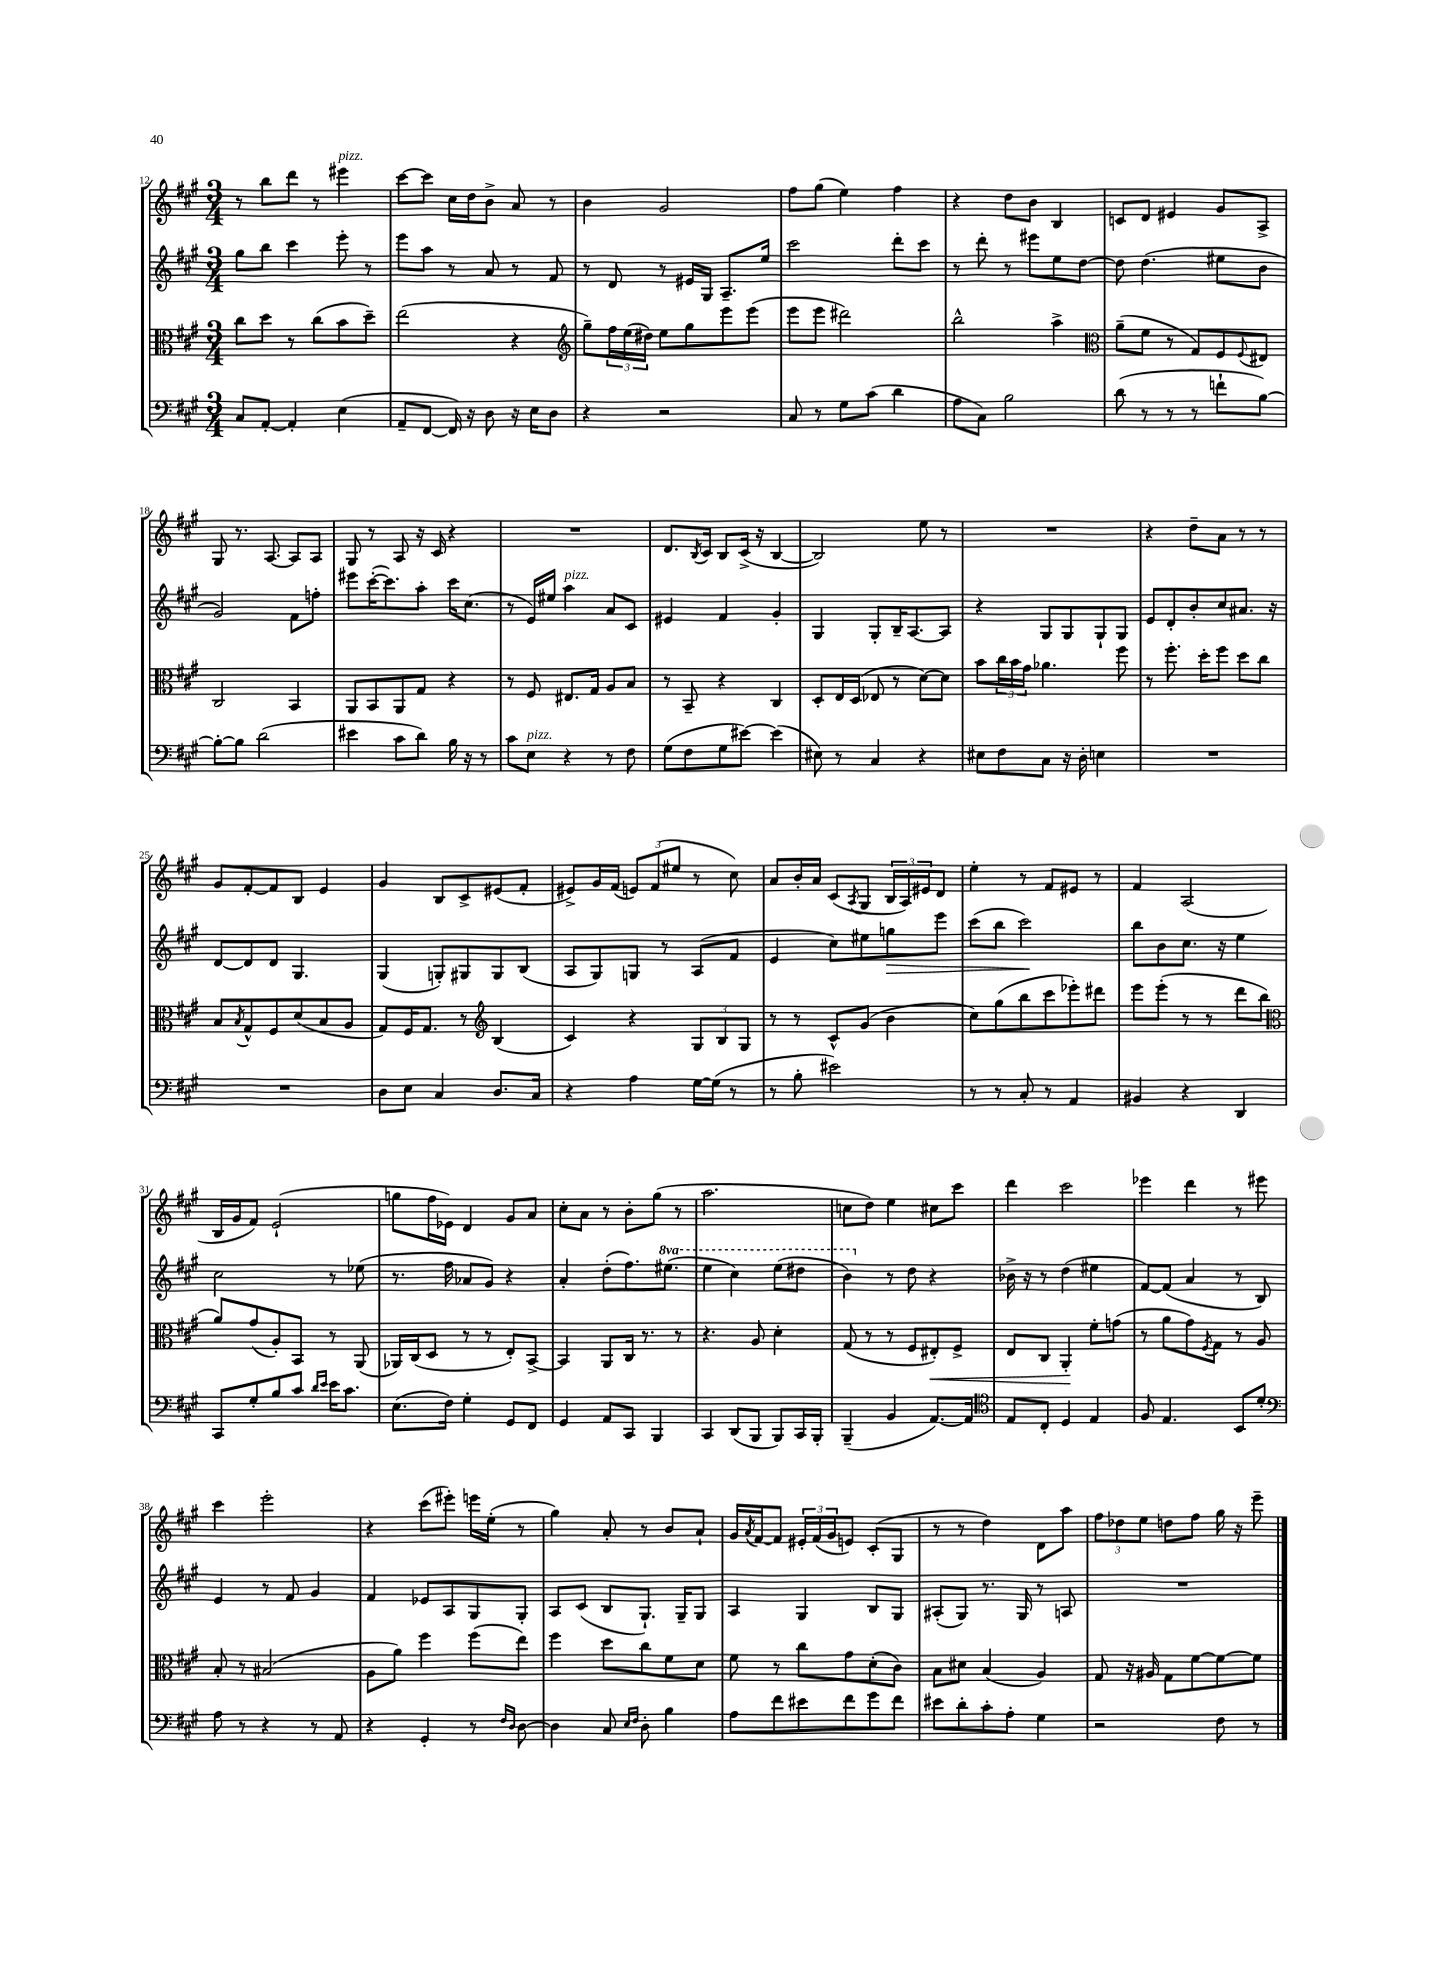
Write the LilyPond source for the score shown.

<<
\new StaffGroup <<
\new Staff = "s0" {
    \clef treble \key a \major \numericTimeSignature \time 3/4
    r8 b''8 d'''8 r8 eis'''4^\markup { \italic "pizz." } |
    cis'''8~ cis'''8 cis''16 d''16 b'8-> a'8 r8 |
    b'4 gis'2 |
    fis''8 gis''8( e''4) fis''4 |
    r4 d''8 b'8 b4 |
    c'8 d'8 eis'4 gis'8 a8-> |
    gis8 r8. a8.~ a8 a8 |
    gis8 r8 a8 r16 cis'16 r4 |
    R2. |
    d'8. \acciaccatura { b8 } cis'16 b8 cis'16->( r16 b4~ |
    b2) e''8 r8 |
    R2. |
    r4 d''8-- a'8 r8 r8 |
    gis'8 fis'8~-. fis'8 b8 e'4 |
    gis'4 b8 cis'8-> eis'8( fis'8-. |
    eis'8->) gis'16 fis'16( \tuplet 3/2 { e'8) fis'8( eis''8 } r8 cis''8) |
    a'8 b'16-. a'16 cis'8( \acciaccatura { a8 } gis8 \tuplet 3/2 { b16 a16) eis'16 } d'8 |
    e''4-. r8 fis'8 eis'8 r8 |
    fis'4 a2( |
    b16 gis'16 fis'8) e'2-!( |
    g''8 fis''16 ees'16) d'4 gis'8 a'8 |
    cis''8-. a'8 r8 b'8-. gis''8( r8 |
    a''2. |
    c''8 d''8) e''4 cis''8 cis'''8 |
    d'''4 cis'''2 |
    ees'''4 d'''4 r8 eis'''8 |
    cis'''4 e'''2-. |
    r4 cis'''8( eis'''8-.) e'''16 e''16-.( r8 |
    gis''4) a'8-. r8 b'8 a'8-! |
    gis'16 \acciaccatura { a'8 } fis'16~ fis'8 \tuplet 3/2 { eis'16-. fis'16( gis'16 } e'8) cis'8-.( gis8 |
    r8 r8 d''4) d'8 a''8 |
    \tuplet 3/2 { fis''8 des''8 e''8 } d''8 fis''8 gis''16 r16 e'''8-- \bar "|." |
}
\new Staff = "s1" {
    \clef treble \key a \major \numericTimeSignature \time 3/4 \set Staff.ottavationMarkups = #ottavation-simple-ordinals
    gis''8 b''8 cis'''4 e'''8-. r8 |
    e'''8 a''8 r8 a'8 r8 fis'8 |
    r8 d'8 r8 eis'16 gis16 a8.-- e''16 |
    cis'''2 d'''8-. cis'''8 |
    r8 d'''8-. r8 eis'''8 e''8 d''8~ |
    d''8 d''4.( eis''8 b'8 |
    gis'2) fis'8 f''8-. |
    eis'''8 cis'''16~-.( cis'''8.) a''8-. cis'''16 cis''8.( |
    r8 e'16) eis''16 a''4^\markup { \italic "pizz." } a'8 cis'8 |
    eis'4 fis'4 gis'4-. |
    gis4 gis8-. b16-- a8.~ a8 |
    r4 gis8 gis8 gis8-! gis8 |
    e'8 d'8-. b'8-. cis''8 ais'8. r16 |
    d'8~ d'8 d'8 gis4. |
    gis4( g8-.) gis8 gis8 b8( |
    a8 gis8) g8 r8 a8( fis'8 |
    e'4 cis''8) eis''8 g''8\> e'''8 |
    cis'''8( b''8 cis'''2\!) |
    b''8 b'8 cis''8. r16 e''4 |
    cis''2 r8 ees''8( |
    r8. fis''16 aes'8 gis'8) r4 |
    a'4-. d''8-.( fis''8.) \ottava #1 eis'''8.( |
    e'''4 cis'''4) e'''8( dis'''8 |
    b''4) \ottava #0 r8 d''8 r4 |
    bes'16-> r16 r8 d''4( eis''4 |
    fis'8~) fis'8( a'4 r8 b8) |
    e'4 r8 fis'8 gis'4 |
    fis'4 ees'8 a8 gis8 gis8-. |
    a8 cis'8( b8 gis8.-!) gis16-- gis8 |
    a4 gis4 b8 gis8 |
    ais8-.( gis8) r8. gis16 r8 a8 |
    R2. \bar "|." |
}
\new Staff = "s2" {
    \clef alto \key a \major \numericTimeSignature \time 3/4
    cis''8 d''8 r8 cis''8( b'8 d''8--) |
    e''2( r4 |
    \clef treble gis''8--) \tuplet 3/2 { fis''16 e''16( dis''16) } e''8 gis''8 e'''8 e'''8( |
    e'''8 e'''8 dis'''2) |
    b''2-^ a''4-> |
    \clef alto a'8--( fis'8 r8 gis8) fis8 \appoggiatura { fis8 } eis8 |
    cis2 b,4 |
    a,8 b,8 a,8 gis8 r4 |
    r8 fis8 eis8. gis16 a8 b8 |
    r8 b,8-- r4 cis4 |
    d8-. e16 d16( ees8 r8 d'8~) d'8 |
    b'8 \tuplet 3/2 { cis''16 b'16 gis'16 } aes'4. fis''8 |
    r8 fis''8.-. d''16-. fis''8 d''8 cis''8 |
    b8 \acciaccatura { b8 } gis8-^ fis8 d'8( b8 a8 |
    gis8) fis16 gis8. r8 \clef treble b4( |
    cis'4) r4 \tuplet 3/2 { gis8 b8 gis8 } |
    r8 r8 cis'8-^ gis'8( b'4 |
    cis''8) gis''8( b''8 cis'''8 ees'''8-.) dis'''8 |
    e'''8 e'''8-.( r8 r8 d'''8 b''8 |
    \clef alto a'8) gis'8( a8-.) b,8 r8 a,8( |
    aes,16) cis16( d8 r8 r8 e8-.) b,8~-> |
    b,4 a,8 cis16 r8. r8 |
    r4. a8 d'4-. |
    gis8( r8 r8 fis8 eis8-.\<) fis8-> |
    e8 cis8 a,4-.\! fis'8-. g'8( |
    r8 a'8 gis'8) \acciaccatura { fis8 } gis8 r8 a8 |
    b8-. r8 bis2( |
    a8 a'8) fis''4 fis''8( e''8) |
    fis''4 d''8 cis''8 fis'8 d'8 |
    fis'8 r8 cis''8 gis'8 d'8-.( cis'8) |
    b8 dis'8 b4( a4) |
    gis8 r16 ais16 gis8 fis'8~ fis'8~ fis'8 \bar "|." |
}
\new Staff = "s3" {
    \clef bass \key a \major \numericTimeSignature \time 3/4
    cis8 a,8~-. a,4-. e4( |
    a,8-- fis,8~ fis,16) r16 d8 r16 e16 d8 |
    r4 r2 |
    cis8 r8 gis8 cis'8( d'4 |
    a8 cis8) b2 |
    d'8( r8 r8 r8 f'8-! b8~) |
    b8~-. b8 d'2( |
    eis'4 cis'8 d'8) b16 r16 r8 |
    cis'8 e8^\markup { \italic "pizz." } r4 r8 fis8 |
    gis8( fis8 gis8 eis'8~) eis'4( |
    eis8) r8 cis4 r4 |
    eis8 fis8 cis8 r16 d16-. e4 |
    R2. |
    R2. |
    d8 e8 cis4 d8. cis16 |
    r4 a4 gis16~ gis16( r8 |
    r8 b8-. eis'2) |
    r8 r8 cis8-. r8 a,4 |
    bis,4 r4 d,4 |
    cis,8 gis8-. b8 cis'8 \grace { d'16 e'16 } e'16 cis'8. |
    e8.( fis16) gis4-. gis,8 fis,8 |
    gis,4 a,8 cis,8 b,,4 |
    cis,4 d,8( b,,8 b,,8) cis,16 b,,16-. |
    b,,4--( b,4 a,8.~) a,16 |
    \clef tenor e8 cis8-. d4 e4 |
    fis8 e4. b,8 d'8-. |
    \clef bass a8 r8 r4 r8 a,8 |
    r4 gis,4-. r8 \grace { fis16 d16 } d8~ |
    d4 cis8 \grace { e16 fis16 } d8-. b4 |
    a8 fis'8 eis'8 fis'8 gis'8 fis'8 |
    eis'8 d'8-. cis'8-. a8-. gis4 |
    r2 fis8 r8 \bar "|." |
}
>>
>>
\layout { \context { \Score currentBarNumber = #12 } }
